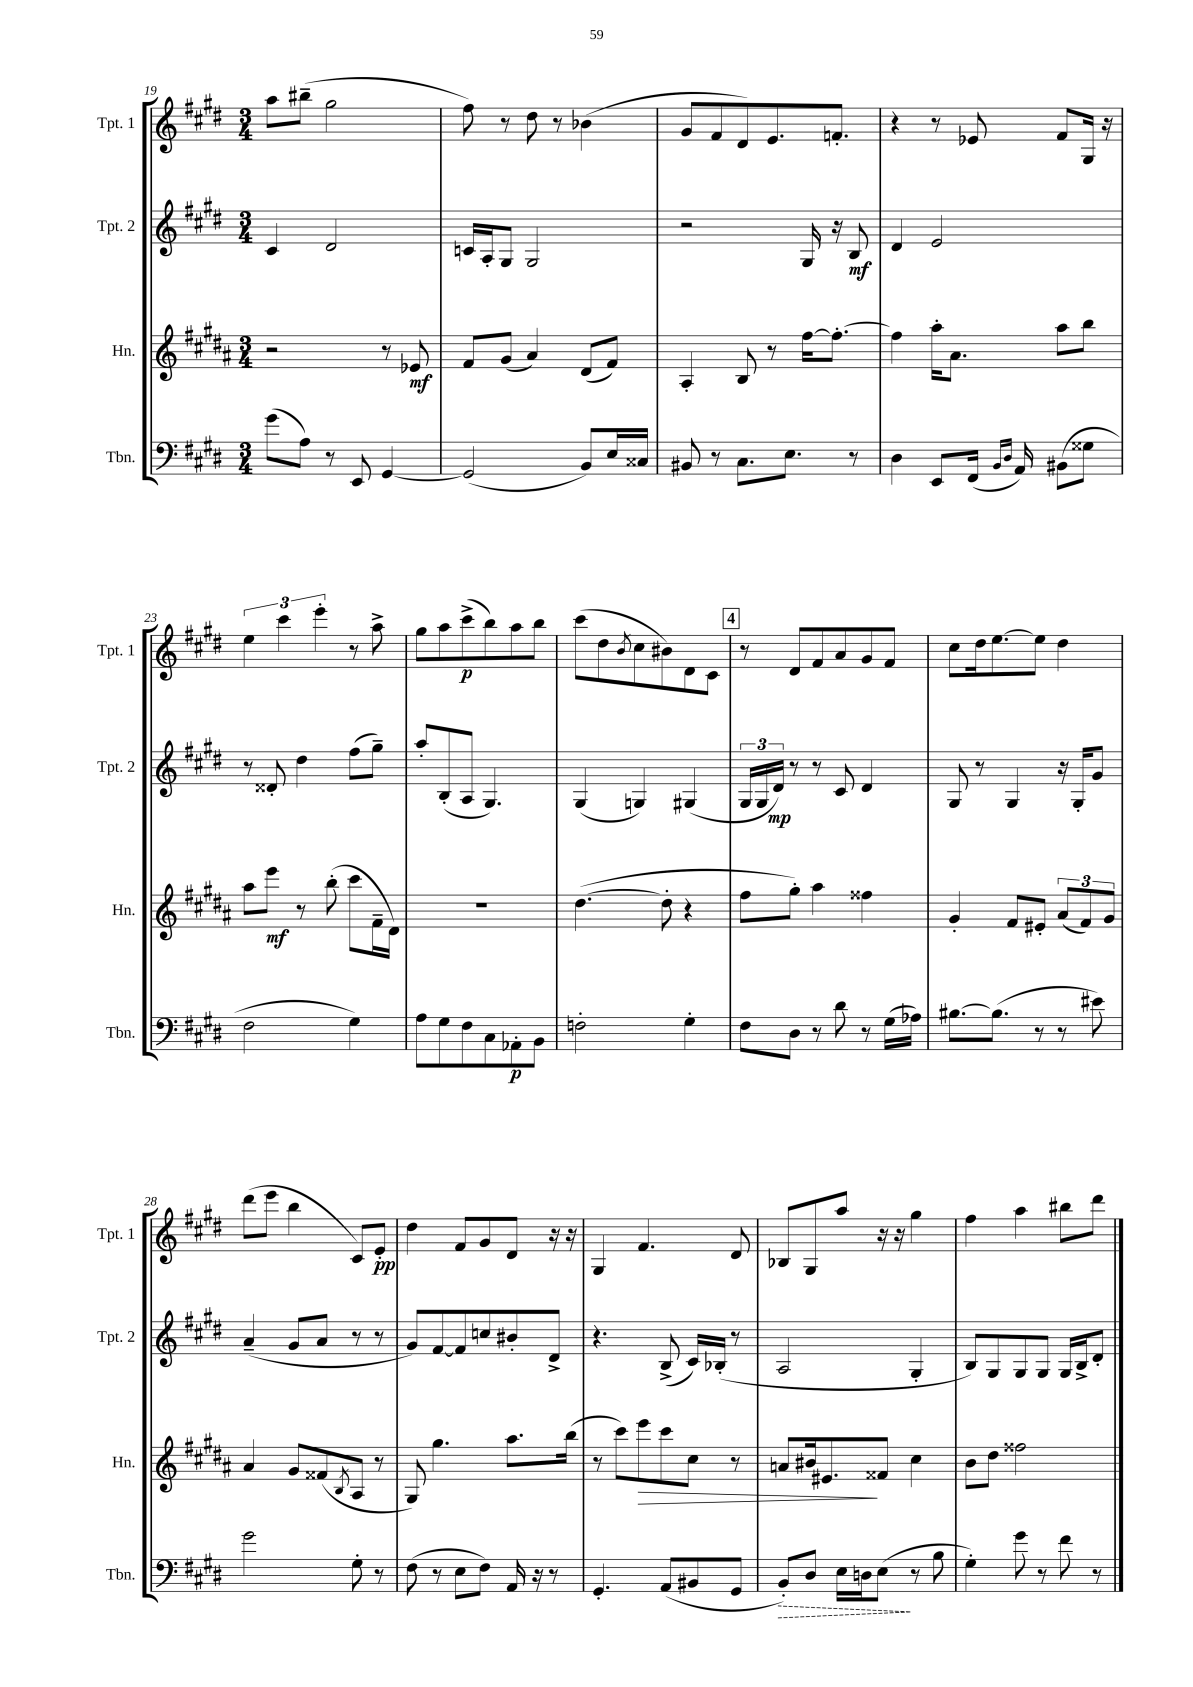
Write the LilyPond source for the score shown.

<<
\new StaffGroup <<
\new Staff = "s0" \with { instrumentName = "Tpt. 1" shortInstrumentName = "Tpt. 1" } {
    \clef treble \key e \major \numericTimeSignature \time 3/4
    a''8 bis''8--( gis''2 |
    fis''8) r8 dis''8 r8 bes'4( |
    gis'8 fis'8 dis'8) e'8. f'8.-. |
    r4 r8 ees'8 fis'8 gis16 r16 |
    \tuplet 3/2 { e''4 cis'''4 e'''4-. } r8 a''8-> |
    gis''8 a''8 cis'''8->\p( b''8) a''8 b''8 |
    cis'''8( dis''8 \acciaccatura { b'8 } cis''8 bis'8) dis'8 cis'8 |
    \mark \markup { \box "4" } r8 dis'8 fis'8 a'8 gis'8 fis'8 |
    cis''8 dis''16 e''8.~ e''8 dis''4 |
    dis'''8( e'''8 b''4 cis'8) e'8-.\pp |
    dis''4 fis'8 gis'8 dis'8 r16 r16 |
    gis4 fis'4. dis'8 |
    bes8 gis8 a''8 r16 r16 gis''4 |
    fis''4 a''4 bis''8 dis'''8 \bar "|." |
}
\new Staff = "s1" \with { instrumentName = "Tpt. 2" shortInstrumentName = "Tpt. 2" } {
    \clef treble \key e \major \numericTimeSignature \time 3/4
    cis'4 dis'2 |
    c'16 a16-. gis8 gis2 |
    r2 gis16 r16 b8\mf |
    dis'4 e'2 |
    r8 disis'8-. dis''4 fis''8( gis''8--) |
    a''8-. b8-.( a8 gis4.) |
    gis4( g4) gis4( |
    \mark \markup { \box "4" } \tuplet 3/2 { gis16 gis16 dis'16\mp) } r8 r8 cis'8 dis'4 |
    gis8 r8 gis4 r16 gis16-. gis'8 |
    a'4--( gis'8 a'8 r8 r8 |
    gis'8) fis'8~ fis'8 c''8 bis'8-. dis'8-> |
    r4. b8->( cis'16) bes16-.( r8 |
    a2 gis4-. |
    b8) gis8 gis8 gis8 gis16 b16-> dis'8-. \bar "|." |
}
\new Staff = "s2" \with { instrumentName = "Hn." shortInstrumentName = "Hn." } {
    \clef treble \key b \major \numericTimeSignature \time 3/4
    r2 r8 ees'8\mf |
    fis'8 gis'8( ais'4) dis'8( fis'8) |
    ais4-. b8 r8 fis''16~ fis''8.~-. |
    fis''4 ais''16-. ais'8. ais''8 b''8 |
    ais''8 e'''8\mf r8 b''8-.( cis'''8 fis'16-- dis'16) |
    R2. |
    dis''4.~( dis''8-. r4 |
    \mark \markup { \box "4" } fis''8 gis''8-.) ais''4 fisis''4 |
    gis'4-. fis'8 eis'8-. \tuplet 3/2 { ais'8( fis'8) gis'8 } |
    ais'4 gis'8 fisis'8( \acciaccatura { b8 } ais8 r8 |
    gis8) gis''4. ais''8. b''16( |
    r8 cis'''8) e'''8\> cis'''8 cis''8 r8 |
    a'8 bis'16 eis'8.\! fisis'8 cis''4 |
    b'8 dis''8 fisis''2 \bar "|." |
}
\new Staff = "s3" \with { instrumentName = "Tbn." shortInstrumentName = "Tbn." } {
    \clef bass \key e \major \numericTimeSignature \time 3/4
    gis'8( a8) r8 e,8 gis,4~ |
    gis,2( b,8) e16 cisis16 |
    bis,8 r8 cis8. e8. r8 |
    dis4 e,8 fis,16( \grace { b,16 dis16 } a,16) bis,8( gisis8 |
    fis2 gis4) |
    a8 gis8 fis8 cis8 aes,8-.\p b,8 |
    f2-. gis4-. |
    \mark \markup { \box "4" } fis8 dis8 r8 dis'8 r8 gis16( aes16) |
    bis8.~ bis8.( r8 r8 eis'8) |
    gis'2 gis8-. r8 |
    fis8( r8 e8 fis8) a,16 r16 r8 |
    gis,4.-. a,8( bis,8 gis,8 |
    \once \override Hairpin.style = #'dashed-line b,8-.\>) dis8 e16 d16 e8\!( r8 b8 |
    gis4-.) gis'8 r8 fis'8 r8 \bar "|." |
}
>>
>>
\layout { \context { \Score currentBarNumber = #19 } }
